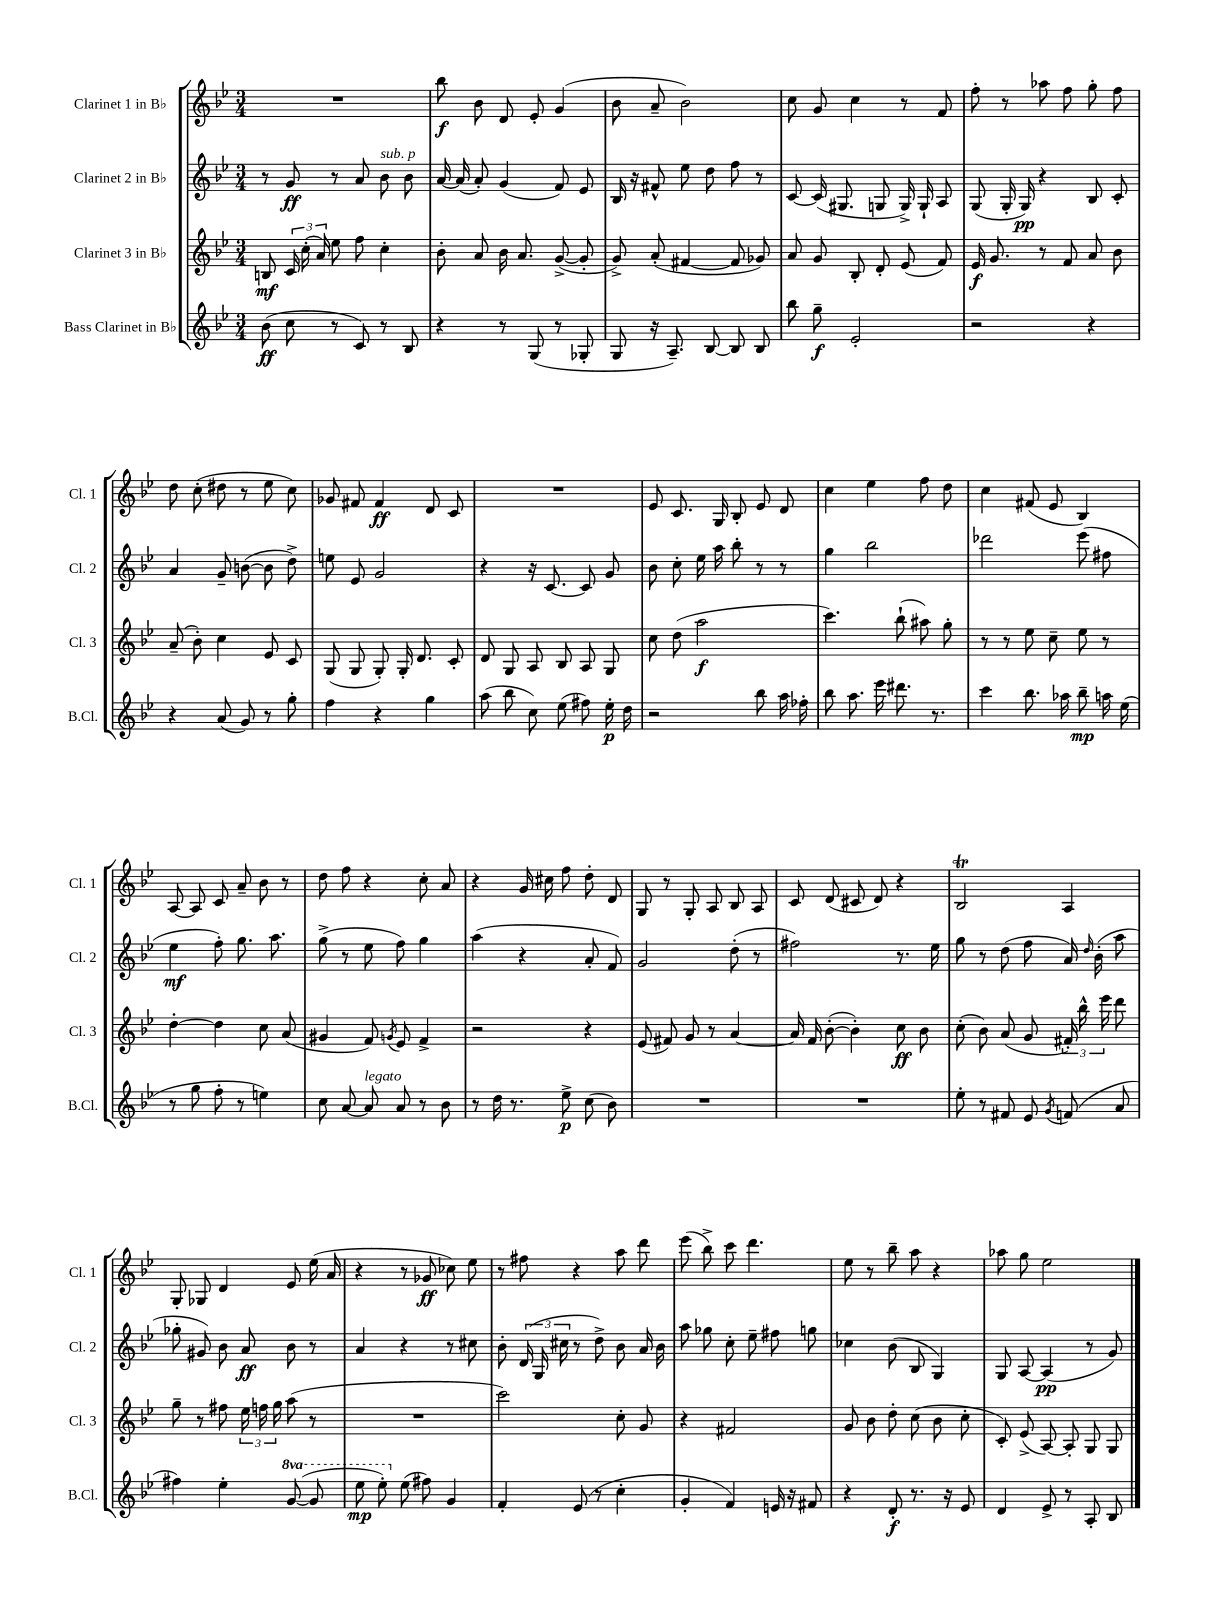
<<
\new StaffGroup <<
\new Staff = "s0" \with { instrumentName = "Clarinet 1 in Bb" shortInstrumentName = "Cl. 1" } {
    \clef treble \key bes \major \numericTimeSignature \time 3/4
    \autoBeamOff R2. |
    bes''8\f bes'8 d'8 ees'8-. g'4( |
    bes'8 a'8-- bes'2) |
    c''8 g'8 c''4 r8 f'8 |
    f''8-. r8 aes''8 f''8 g''8-. f''8 |
    d''8 c''8-.( dis''8 r8 ees''8 c''8) |
    ges'8 fis'8 fis'4\ff d'8 c'8 |
    R2. |
    ees'8 c'8. g16 bes8-. ees'8 d'8 |
    c''4 ees''4 f''8 d''8 |
    c''4 fis'8( ees'8 bes4) |
    a8~ a8 c'8 a'8-- bes'8 r8 |
    d''8 f''8 r4 c''8-. a'8 |
    r4 g'16 cis''16 f''8 d''8-. d'8 |
    g8 r8 g8-. a8 bes8 a8 |
    c'8 d'8( cis'8 d'8) r4 |
    bes2\trill a4 |
    g8-. ges8 d'4 ees'8 ees''16( a'16 |
    r4 r8 ges'8\ff ces''8) ees''8 |
    r8 fis''8 r4 a''8 d'''8 |
    ees'''8( bes''8->) c'''8 d'''4. |
    ees''8 r8 bes''8-- a''8 r4 |
    aes''8 g''8 ees''2 \bar "|." |
}
\new Staff = "s1" \with { instrumentName = "Clarinet 2 in Bb" shortInstrumentName = "Cl. 2" } {
    \clef treble \key bes \major \numericTimeSignature \time 3/4
    \autoBeamOff r8 g'8\ff r8 a'8 bes'8^\markup { \italic "sub. p" } bes'8 |
    a'16~ a'16( a'8-.) g'4( f'8) ees'8 |
    bes16 r16 fis'8-^ ees''8 d''8 f''8 r8 |
    c'8~ c'16( gis8. g8 g16->) g16-! a8 |
    g8( g16-. g16\pp) r4 bes8 c'8-. |
    a'4 g'8-- b'8~( b'8 d''8->) |
    e''8 ees'8 g'2 |
    r4 r16 c'8.~ c'8 g'8 |
    bes'8 c''8-. ees''16 a''16 bes''8-. r8 r8 |
    g''4 bes''2 |
    des'''2 ees'''8( fis''8 |
    ees''4\mf f''8-.) g''8. a''8. |
    g''8->( r8 ees''8 f''8) g''4 |
    a''4( r4 a'8-. f'8) |
    g'2 d''8-.( r8 |
    fis''2) r8. ees''16 |
    g''8 r8 d''8( f''8 a'16) \grace { d''16 } bes'16-.( a''8 |
    ges''8-. gis'8) bes'8 a'8\ff bes'8 r8 |
    a'4 r4 r8 cis''8 |
    bes'8-. \tuplet 3/2 { d'16( g16 cis''16 } r8 d''8->) bes'8 a'16 bes'16 |
    a''8 ges''8 c''8-. ees''8-- fis''8 g''8 |
    ces''4 bes'8( bes8 g4) |
    g8 a8~ a4\pp( r8 g'8) \bar "|." |
}
\new Staff = "s2" \with { instrumentName = "Clarinet 3 in Bb" shortInstrumentName = "Cl. 3" } {
    \clef treble \key bes \major \numericTimeSignature \time 3/4
    \autoBeamOff b8\mf \tuplet 3/2 { c'16 c''16-.( a'16) } ees''8 f''8 c''4-. |
    bes'8-. a'8 bes'16 a'8. g'8~->( g'8-. |
    g'8->) a'8-.( fis'4~ fis'8 ges'8) |
    a'8 g'8 bes8-. d'8-. ees'8( f'8) |
    ees'16\f g'8. r8 f'8 a'8 bes'8 |
    a'8--( bes'8-.) c''4 ees'8 c'8 |
    g8( g8 g8-.) g16-. d'8. c'8-. |
    d'8 g8 a8 bes8 a8 g8 |
    c''8 d''8( a''2\f |
    c'''4.) bes''8-!( ais''8) g''8-. |
    r8 r8 ees''8 c''8-- ees''8 r8 |
    d''4~-. d''4 c''8 a'8( |
    gis'4 f'8) \acciaccatura { g'8 } ees'8 f'4-> |
    r2 r4 |
    ees'8( fis'8) g'8 r8 a'4~ |
    a'16 f'16 bes'8~-.( bes'4-.) c''8\ff bes'8 |
    c''8-.( bes'8) a'8( g'8 \tuplet 3/2 { fis'16-.) bes''16-^ ees'''16 } d'''8 |
    g''8-- r8 fis''8 \tuplet 3/2 { ees''16 f''16 g''16 } a''8( r8 |
    R2. |
    c'''2) c''8-. g'8 |
    r4 fis'2 |
    g'8 bes'8 d''8-. c''8( bes'8 c''8-. |
    c'8-.) ees'8->( a8~) a8-. g8 g8 \bar "|." |
}
\new Staff = "s3" \with { instrumentName = "Bass Clarinet in Bb" shortInstrumentName = "B.Cl." } {
    \clef treble \key bes \major \numericTimeSignature \time 3/4 \set Staff.ottavationMarkups = #ottavation-simple-ordinals
    \autoBeamOff bes'8\ff( c''8 r8 c'8) r8 bes8 |
    r4 r8 g8( r8 ges8-. |
    g8 r16 a8.--) bes8~ bes8 bes8 |
    bes''8 g''8--\f ees'2-. |
    r2 r4 |
    r4 a'8( g'8) r8 g''8-. |
    f''4 r4 g''4 |
    a''8( bes''8 c''8) ees''8( fis''8) ees''16-.\p d''16 |
    r2 bes''8 a''16 fes''16-. |
    bes''8 a''8. ees'''16 dis'''8. r8. |
    c'''4 bes''8. aes''16 bes''8--\mp a''16 ees''16( |
    r8 g''8 f''8-. r8 e''4) |
    c''8 a'8~ a'8^\markup { \italic "legato" } a'8 r8 bes'8 |
    r8 d''16 r8. ees''8->\p c''8( bes'8) |
    R2. |
    R2. |
    ees''8-. r8 fis'8 ees'8 \acciaccatura { g'8 } f'8( a'8 |
    fis''4) ees''4-. \ottava #1 g''8~( g''8 |
    ees'''8\mp ees'''8-.) \ottava #0 ees''8( fis''8) g'4 |
    f'4-. ees'8( r8 c''4-. |
    g'4-. f'4) e'16 r16 fis'8 |
    r4 d'8-.\f r8. r16 ees'8 |
    d'4 ees'8-> r8 a8-. bes8 \bar "|." |
}
>>
>>
\layout { \context { \Score \remove "Bar_number_engraver" } }
